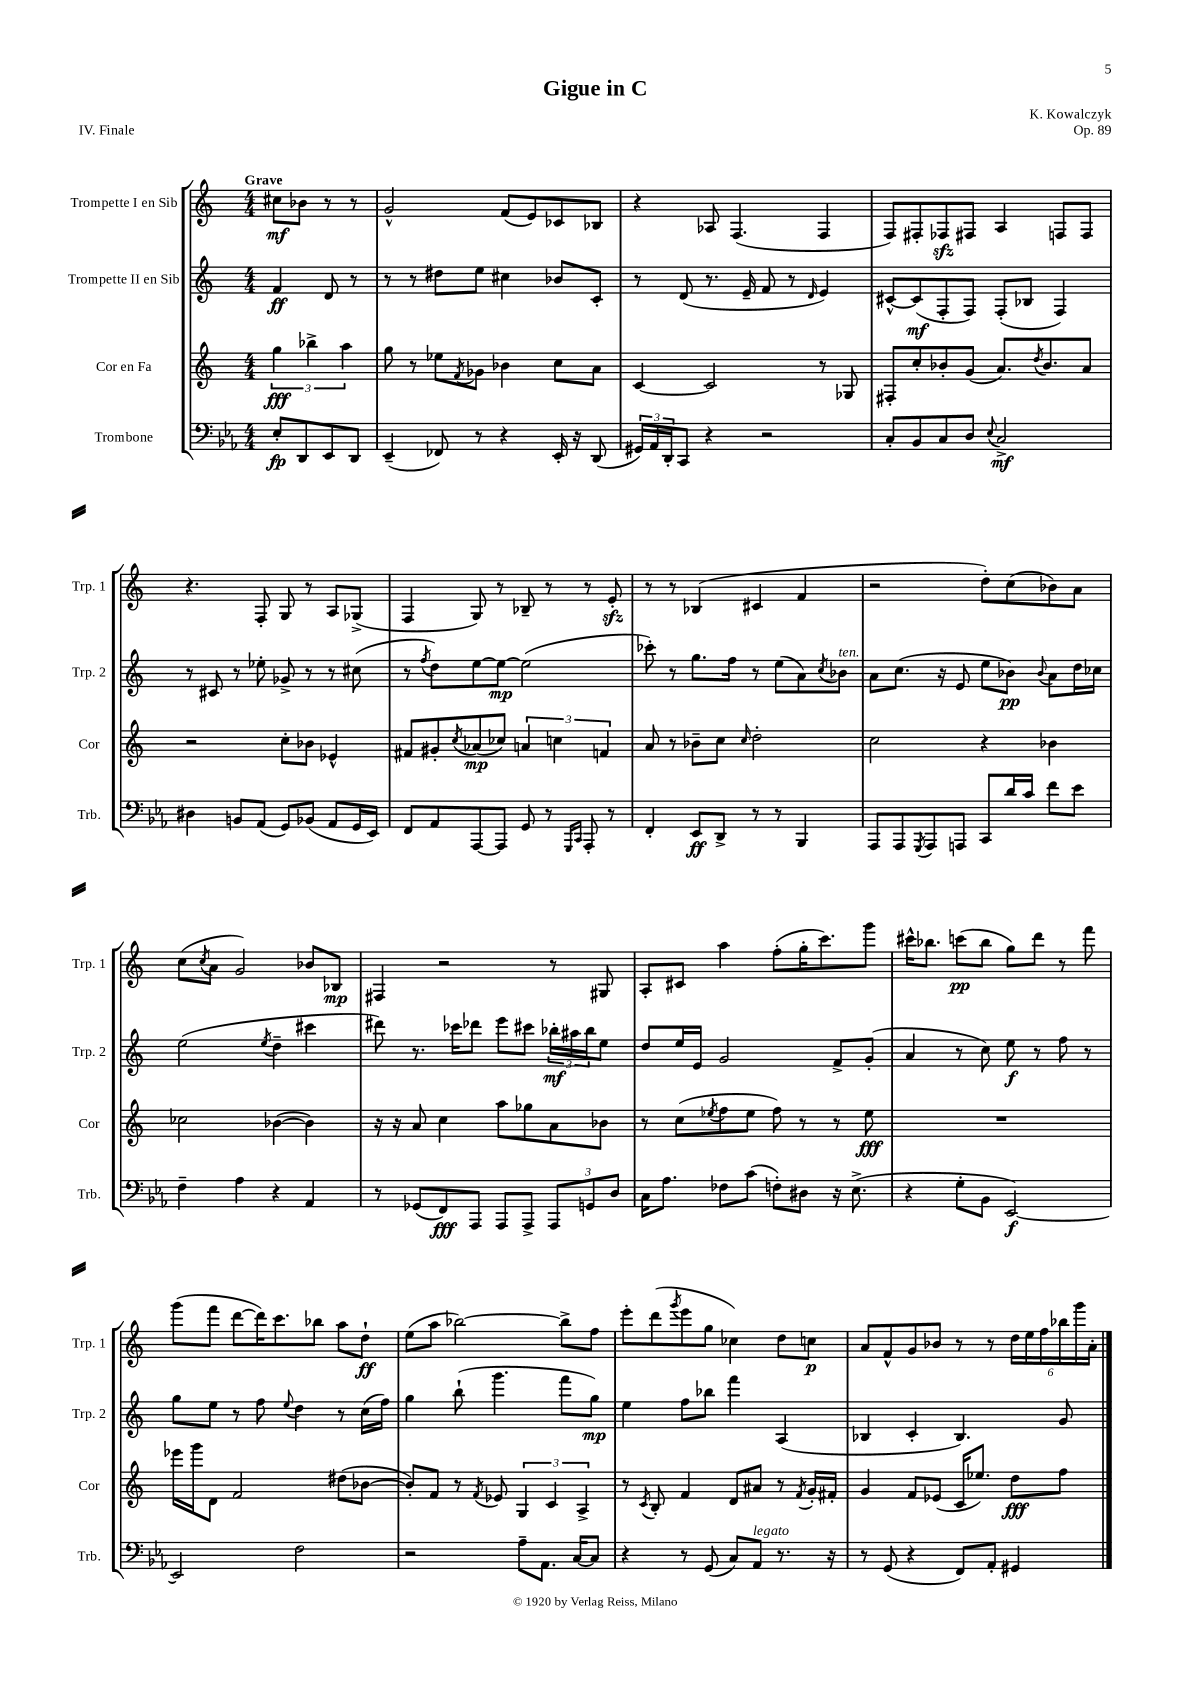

**kern	**kern	**kern	**kern
*staff4	*staff3	*staff2	*staff1
*clefF4	*clefG2	*clefG2	*clefG2
*k[b-e-a-]	*k[]	*k[]	*k[]
*M4/4	*M4/4	*M4/4	*M4/4
8E-'	6gg	4f	8cc#
8DD	.	.	8b-
.	6bb-^	.	.
8EE-	.	8d	8r
.	6aa	.	.
8DD	.	8r	8r
=	=	=	=
(4EE-~	8gg	8r	2g^^
.	8r	8r	.
8FF-)	8ee-	8dd#	.
.	8qf	.	.
8r	8g-	8ee	.
4r	4b-	4cc#	(8f
.	.	.	8e)
16EE-'	8cc	8b-	8c-
16r	.	.	.
(8DD	8a	8c'	8B-
=	=	=	=
24GG#)	[4c	8r	4r
24AA-	.	.	.
24DD'	.	.	.
8CC	.	(8d	.
4r	2c]	8.r	8A-
.	.	.	(4.F
.	.	16e~	.
2r	.	8f	.
.	.	8r	.
.	.	16qqd	.
.	8r	4e)	4F
.	8G-	.	.
=	=	=	=
8C'	8F#'	[8c#^^	8F)
8BB-	8cc'	(8c#]	8F#'
8C	8b-'	8F'	8F-
8D	(8g	8F)	8F#
8qqE-	.	.	.
2C^	8.a)	(8F'	4A
.	.	8B-	.
.	8qdd	.	.
.	8.b-	.	.
.	.	4F)	8F
.	8a	.	8F
=	=	=	=
4D#	2r	8r	4.r
.	.	8c#	.
8BB	.	8r	.
(8AA-	.	8ee-'	8F'
8GG)	8cc'	8g-^	8G
(8BB-	8b-	8r	8r
8AA-	4e-^^	8r	8A
16GG	.	(8cc#	(8G-^
16EE-)	.	.	.
=	=	=	=
8FF	8f#	8r	4F
.	.	8qff	.
8AA-	8g#'	8dd)	.
.	8qcc	.	.
[8AAA-	(8a-	[8ee	8G)
8AAA-]	8cc-)	8ee_	8r
8GG	6a	(2ee]	8B-~
8r	.	.	8r
.	6cc	.	.
16qqGGG	.	.	.
16qqCC	.	.	.
8AAA-'	.	.	8r
.	6f	.	.
8r	.	.	8e'
=	=	=	=
4FF'	8a	8ccc-')	8r
.	8r	8r	8r
8EE-	8b-~	8.gg	(4B-
8DD^	8cc	.	.
.	.	16ff	.
.	16qqcc	.	.
8r	2dd'	8r	4c#
8r	.	(8ee	.
4BBB-	.	8a)	4f
.	.	8qcc	.
.	.	8b-	.
=	=	=	=
8AAA-	2cc	8a	2r
8AAA-	.	(8.cc	.
8qGGG	.	.	.
8AAA-	.	.	.
.	.	16r	.
8AAA	.	8e	.
8CC	4r	8ee	8dd')
16d	.	8b-)	(8cc
16c	.	.	.
.	.	8qqb-	.
8f	4b-	8a	8b-)
8e-	.	16dd	8a
.	.	16cc-	.
=	=	=	=
4F~	2cc-	(2ee	(8cc
.	.	.	8qcc
.	.	.	8a
4A-	.	.	2g)
.	.	8qee	.
4r	([4b-	4dd~	.
4AA-	4b-])	4ccc#	8b-
.	.	.	8B-
=	=	=	=
8r	16r	8ddd#)	4F#
.	16r	.	.
(8GG-	8a	8.r	.
8FF)	4cc	.	2r
.	.	16ccc-	.
8AAA-	.	8ddd-	.
8AAA-	8aa	8eee	.
8AAA-^	8gg-	8ccc#	.
12AAA-	8a	24bb-'	8r
.	.	24aa#	.
12GG	.	24bb-	.
.	8b-	8ee	8G#
12D	.	.	.
=	=	=	=
16C	8r	8dd	8A'
8.A-	.	.	.
.	(8cc	16ee	8c#
.	.	16e	.
.	8qee-	.	.
8F-	8ff	2g	4aa
(8c	8ee-	.	.
8F')	8ff)	.	(8ff'
8D#	8r	.	16gg'
.	.	.	8.ccc)
16r	8r	8f^	.
(8.E-^	.	.	.
.	8ee-	(8g'	8ggg
=	=	=	=
4r	1r	4a	16ccc#^^
.	.	.	8.bb-
8G'	.	8r	(8ccc
8BB-	.	8cc)	8bb-
[2EE-)	.	8ee	8gg)
.	.	8r	8ddd
.	.	8ff	8r
.	.	8r	8fff
=	=	=	=
2EE-]	16eee-	8gg	(8ggg
.	16ggg	.	.
.	8d	8ee	8fff
.	2f	8r	[8ddd
.	.	8ff	16ddd])
.	.	.	8.ccc
.	.	8qqee	.
2F	.	4dd	.
.	.	.	8bb-
.	(8dd#	8r	8aa
.	[8b-	(16cc	8dd`
.	.	16ff)	.
=	=	=	=
2r	8b-'])	4gg	(8ee
.	8f	.	8aa
.	8r	(8bb`	[2bb-)
.	8qf	.	.
.	8e-	4.ggg	.
8A-~	6G	.	.
8.AA-	.	.	.
.	6c	.	.
.	.	8fff	8bb-^]
[16C	.	.	.
.	6A^	.	.
8C]	.	8gg)	8ff
=	=	=	=
4r	8r	4ee	8eee'
.	8qc	.	.
.	8B'	.	(8ddd
.	.	.	8qggg
8r	4f	8ff	8eee
(8GG	.	8bb-	8gg
8C)	8d	4fff	4cc-)
8AA-	8a#	.	.
8.r	8r	(4A	8dd
.	8qf	.	.
.	16g'	.	8cc
16r	16f#'	.	.
=	=	=	=
8r	4g	4B-	8a
(8GG	.	.	8f^^
4r	8f	4c'	8g
.	(8e-	.	8b-
8FF)	16c	4.B-)	8r
.	8.ee-)	.	.
8AA-'	.	.	8r
4GG#	8dd	.	24dd
.	.	.	24ee
.	.	.	24ff
.	8ff	8g	24bb-
.	.	.	24ggg
.	.	.	24a'
==	==	==	==
*-	*-	*-	*-
